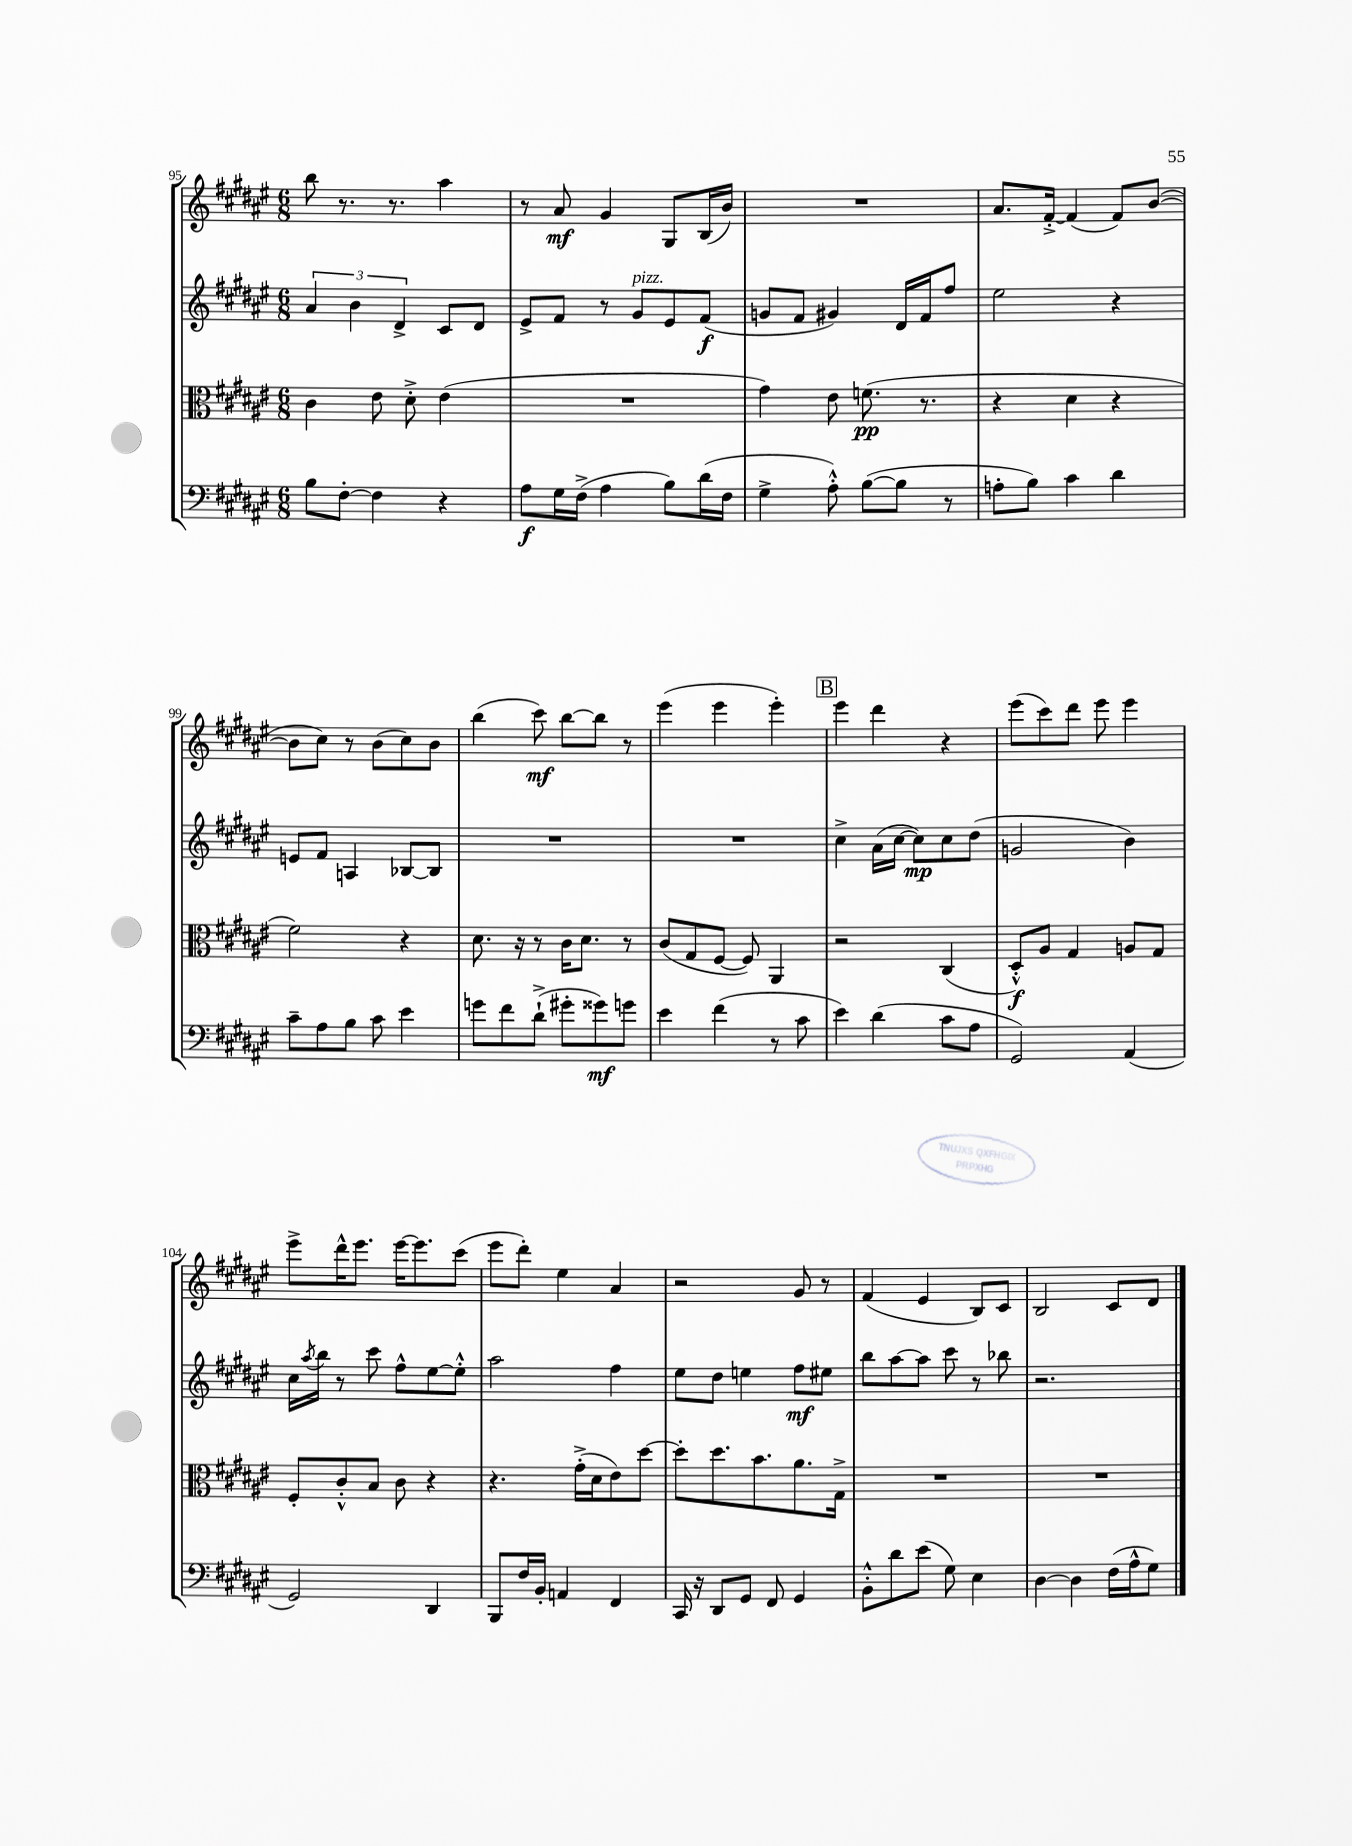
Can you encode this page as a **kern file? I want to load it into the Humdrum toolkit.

**kern	**kern	**kern	**kern
*staff4	*staff3	*staff2	*staff1
*clefF4	*clefC3	*clefG2	*clefG2
*k[f#c#g#d#a#e#]	*k[f#c#g#d#a#e#]	*k[f#c#g#d#a#e#]	*k[f#c#g#d#a#e#]
*M6/8	*M6/8	*M6/8	*M6/8
8B	4c#	6a#	8bb
[8F#'	.	.	8.r
.	.	6b	.
4F#]	8e#	.	.
.	.	.	8.r
.	.	6d#^	.
.	8d#'^	.	.
4r	(4e#	8c#	4aa#
.	.	8d#	.
=	=	=	=
8A#	2.r	8e#^	8r
16G#	.	8f#	8a#
(16F#^	.	.	.
4A#	.	8r	4g#
.	.	8g#	.
8B)	.	8e#	8G#
(16d#	.	(8f#	(16B
16F#	.	.	16b)
=	=	=	=
4G#^	4g#)	8g	2.r
.	.	8f#	.
8A#'^^)	8e#	4g#)	.
([8B	(8.f	.	.
8B]	.	16d#	.
.	8.r	16f#	.
8r	.	8ff#	.
=	=	=	=
8A'	4r	2ee#	8.a#
8B)	.	.	.
.	.	.	[16f#'^
4c#	4d#	.	(4f#]
4d#	4r	4r	8f#)
.	.	.	([8b
=	=	=	=
8c#~	2f#)	8e	8b]
8A#	.	8f#	8cc#)
8B	.	4A	8r
8c#	.	.	(8b
4e#	4r	[8B-	8cc#)
.	.	8B-]	8b
=	=	=	=
8g	8.d#	2.r	(4bb
8f#	.	.	.
.	16r	.	.
(8d#`^	8r	.	8ccc#)
8g#'	16c#	.	[8bb
.	8.d#	.	.
8g##)	.	.	8bb]
8g	8r	.	8r
=	=	=	=
4e#	(8c#	2.r	(4eee#
.	8G#	.	.
(4f#	[8F#	.	4eee#
.	8F#])	.	.
8r	4AA#	.	4eee#')
8c#	.	.	.
=	=	=	=
4e#)	2r	4cc#^	4eee#
(4d#	.	(16a#	4ddd#
.	.	[16cc#	.
.	.	8cc#])	.
8c#	(4C#	8cc#	4r
8A#	.	(8dd#	.
=	=	=	=
2GG#)	8D#'^^)	2g	(8eee#
.	8A#	.	8ccc#)
.	4G#	.	8ddd#
.	.	.	8eee#
(4AA#	8A	4b)	4eee#
.	8G#	.	.
=	=	=	=
2GG#)	8F#'	16cc#	8eee#^
.	.	8qaa#	.
.	.	16bb	.
.	8c#'^^	8r	16ddd#^^
.	.	.	8.eee#
.	8B	8ccc#	.
.	8c#	8ff#^^	[16eee#
.	.	.	8.eee#]
4DD#	4r	[8ee#	.
.	.	8ee#'^^]	(8ccc#
=	=	=	=
8BBB	4.r	2aa#	8eee#
16F#	.	.	8ddd#')
16BB'	.	.	.
4AA	.	.	4ee#
.	(16g#'^	.	.
.	16d#	.	.
4FF#	8e#)	4ff#	4a#
.	[8dd#	.	.
=	=	=	=
16CC#	8dd#']	8ee#	2r
16r	.	.	.
8DD#	8.dd#	8dd#	.
8GG#	.	4ee	.
.	8.b	.	.
8FF#	.	.	.
4GG#	8.a#	8ff#	8g#
.	.	8ee#	8r
.	16G#^	.	.
=	=	=	=
8BB'^^	2.r	8bb	(4f#
8d#	.	[8aa#	.
(8e#	.	8aa#]	4e#
8G#)	.	8ccc#	.
4E#	.	8r	8B)
.	.	8bb-	8c#
=	=	=	=
[4D#	2.r	2.r	2B
4D#]	.	.	.
(16F#	.	.	8c#
16A#^^	.	.	.
8G#)	.	.	8d#
==	==	==	==
*-	*-	*-	*-
